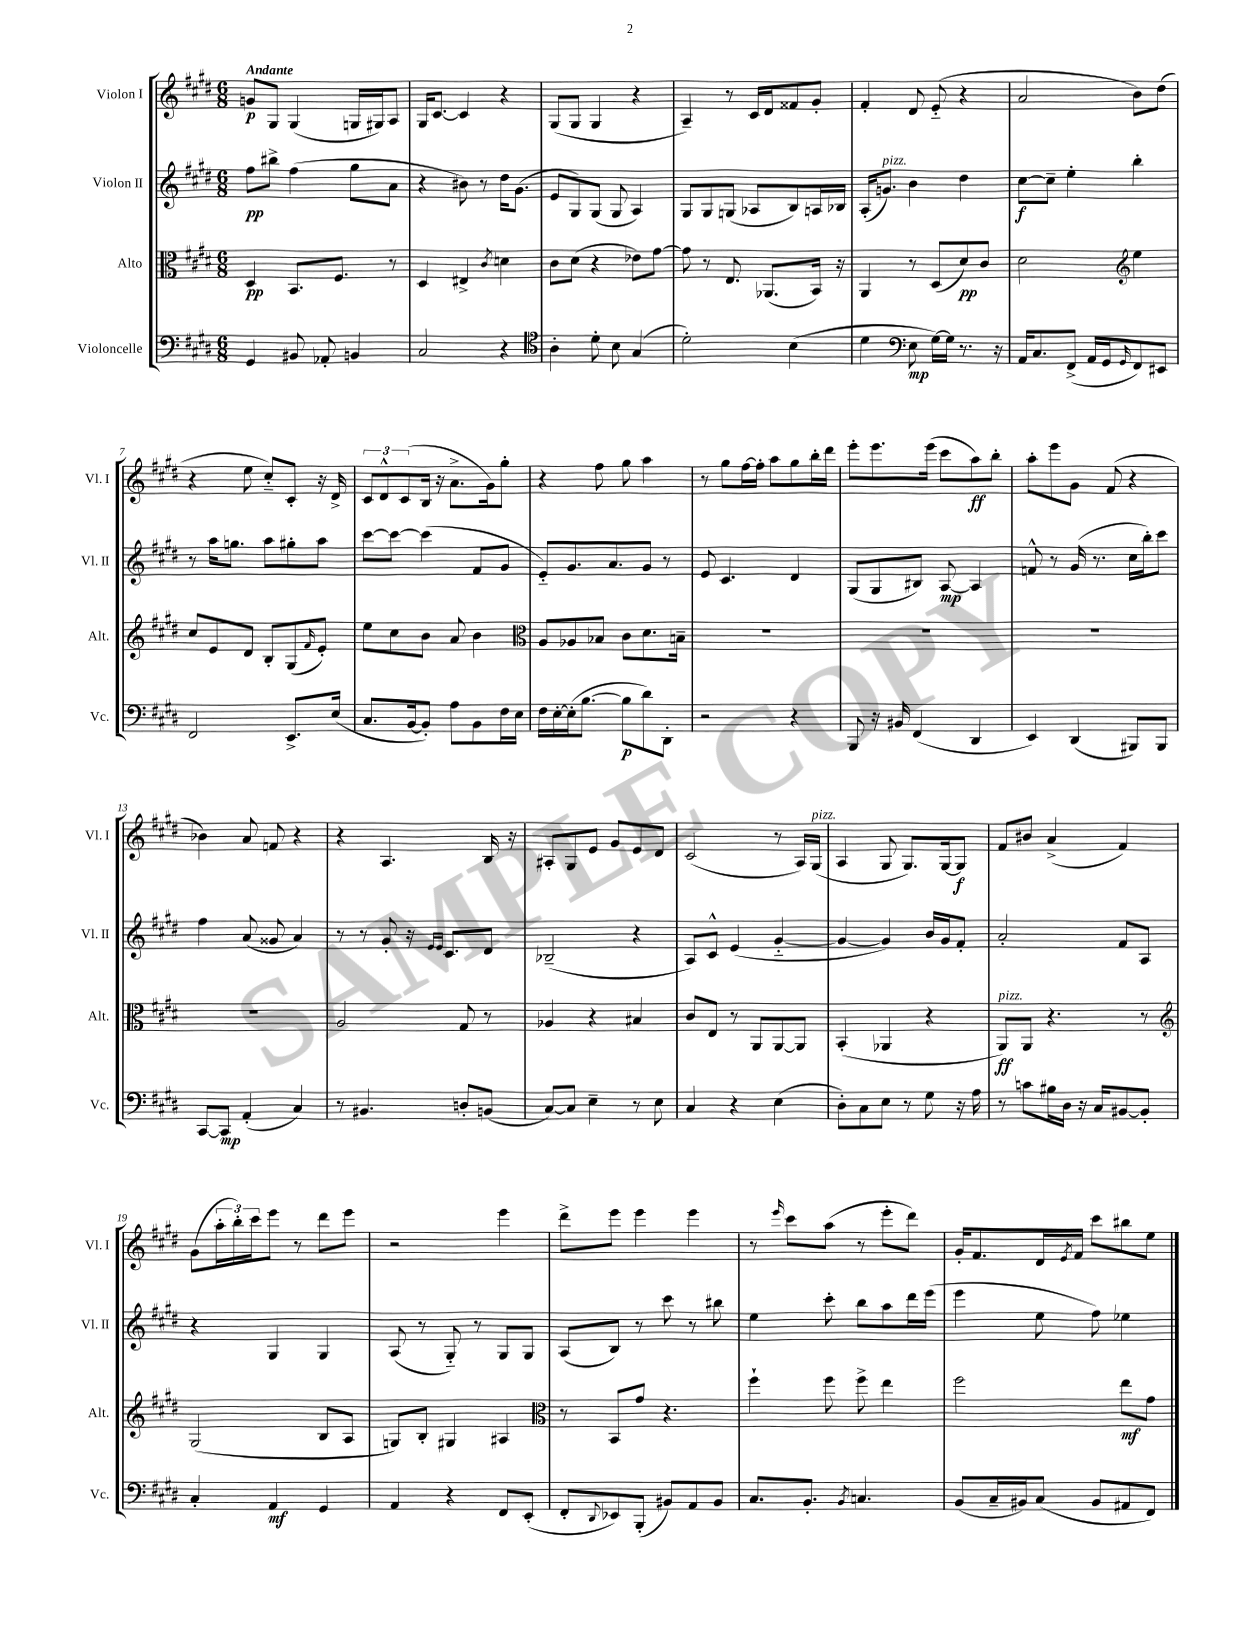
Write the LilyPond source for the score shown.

<<
\new StaffGroup <<
\new Staff = "s0" \with { instrumentName = "Violon I" shortInstrumentName = "Vl. I" } {
    \clef treble \key e \major \numericTimeSignature \time 6/8 \tempo "Andante"
    g'8\p gis8 gis4( g16 gis16) a8 |
    gis16 cis'8.~ cis'4 r4 |
    gis8( gis8 gis4 r4 |
    a4--) r8 cis'16 dis'16 fisis'8 gis'8-. |
    fis'4-. dis'8 e'8-_( r4 |
    a'2 b'8) dis''8( |
    r4 e''8 cis''8-_) cis'8-. r16 dis'16-> |
    \tuplet 3/2 { cis'8 dis'8-^ cis'8( } b16 r16 a'8.-> gis'16) gis''8-. |
    r4 fis''8 gis''8 a''4 |
    r8 gis''8 fis''16~ fis''16-. a''8 gis''8 b''16-. dis'''16 |
    e'''8-. e'''8. e'''16( cis'''8 a''8\ff) b''8-. |
    a''8-. e'''8 gis'8 fis'8( r4 |
    bes'4) a'8 f'8 r4 |
    r4 a4. b16 r16 |
    ais8-. gis8 e'8 gis'8 e'8 dis'8 |
    cis'2( r8 a16) gis16^\markup { \italic "pizz." }( |
    a4 gis8 gis8.) gis16~ gis8\f |
    fis'8 bis'8 a'4->( fis'4) |
    gis'8( \tuplet 3/2 { a''16-. b''16-.) cis'''16 } e'''8 r8 dis'''8 e'''8 |
    r2 e'''4 |
    dis'''8-> e'''8 e'''4 e'''4 |
    r8 \grace { e'''16 } cis'''8 a''8( r8 e'''8-. dis'''8) |
    gis'16-. fis'8. dis'16 \acciaccatura { e'8 } fis'16 cis'''8 bis''8 e''8 \bar "|." |
}
\new Staff = "s1" \with { instrumentName = "Violon II" shortInstrumentName = "Vl. II" } {
    \clef treble \key e \major \numericTimeSignature \time 6/8
    fis''8\pp bis''8-> fis''4( gis''8 a'8 |
    r4 bis'8) r8 dis''16 gis'8.( |
    e'8 gis8) gis8( gis8 a4) |
    gis8 gis8 g8( aes8 b8) a16 bes16 |
    a16-.( g'8.^\markup { \italic "pizz." }) b'4 dis''4 |
    cis''8~\f cis''8-- e''4-. b''4-. |
    r8 a''16 g''8. a''8 gis''8-. a''8 |
    cis'''8~ cis'''8~ cis'''4( fis'8 gis'8 |
    e'8-_) gis'8. a'8. gis'8 r8 |
    e'8 cis'4. dis'4 |
    gis8( gis8 bis8) a8~\mp a4 |
    f'8-^ r8 gis'16( r8. cis''16 b''16-.) cis'''8 |
    fis''4 a'8( gisis'8 a'4) |
    r8 r8 gis'8-. r16 \grace { e'16 e'16 } cis'8. dis'8 |
    bes2--( r4 |
    a8) cis'8-^ e'4( gis'4~-_ |
    gis'4~ gis'4) b'16 gis'16 fis'8-. |
    a'2-. fis'8 a8 |
    r4 gis4 gis4 |
    a8( r8 gis8-_) r8 gis8 gis8 |
    a8( b8) r8 cis'''8 r8 bis''8 |
    e''4 cis'''8-. b''8 a''8 dis'''16 e'''16( |
    e'''4 e''8 fis''8) ees''4 \bar "|." |
}
\new Staff = "s2" \with { instrumentName = "Alto" shortInstrumentName = "Alt." } {
    \clef alto \key e \major \numericTimeSignature \time 6/8
    dis4\pp b,8. fis8. r8 |
    dis4 eis4-> \acciaccatura { cis'8 } d'4 |
    cis'8 dis'8( r4 ees'8) gis'8~ |
    gis'8 r8 e8. aes,8.( b,16) r16 |
    a,4 r8 dis8( dis'8\pp) cis'8 |
    dis'2 \clef treble e''4 |
    cis''8 e'8 dis'8 b8-. gis8( \grace { fis'16 } e'8-.) |
    e''8 cis''8 b'8 a'8 b'4 |
    \clef alto a8 aes8 bes8 cis'8 dis'8. b16-- |
    R2. |
    R2. |
    R2. |
    R2. |
    a2 gis8 r8 |
    aes4 r4 bis4 |
    cis'8 e8 r8 a,8 a,8~ a,8 |
    b,4-.( aes,4 r4 |
    a,8\ff^\markup { \italic "pizz." }) a,8 r4. r8 |
    \clef treble gis2( b8 a8 |
    g8) b8-. gis4 ais4 |
    \clef alto r8 b,8 gis'8 r4. |
    fis''4-! fis''8 fis''8-> e''4 |
    fis''2 e''8\mf gis'8 \bar "|." |
}
\new Staff = "s3" \with { instrumentName = "Violoncelle" shortInstrumentName = "Vc." } {
    \clef bass \key e \major \numericTimeSignature \time 6/8
    gis,4 bis,8 aes,8-. b,4 |
    cis2 r4 |
    \clef tenor a4-. dis'8-. b8 gis4( |
    dis'2-.) b4( |
    dis'4 \clef bass e8\mp gis16~) gis16 r8. r16 |
    a,16 cis8. fis,8->( a,16 gis,16 \grace { gis,16 } fis,8) eis,8 |
    fis,2 e,8.-> e16( |
    cis8. b,16~ b,8-.) a8 b,8 fis16 e16 |
    fis16 e16~-. e16-.( b8.~ b8\p dis'8) dis,8-. |
    r2 r4 |
    b,,8 r16 bis,16 fis,4( dis,4 |
    e,4) dis,4( bis,,8) bis,,8 |
    cis,8~ cis,8\mp a,4-.( cis4) |
    r8 bis,4. d8-. b,8( |
    cis8~) cis8 e4-- r8 e8 |
    cis4 r4 e4( |
    dis8-.) cis8 e8 r8 gis8 r16 a16 |
    r8 c'8 bis16 dis16 r16 cis16 bis,8~ bis,8-. |
    cis4-. a,4\mf gis,4 |
    a,4 r4 fis,8 e,8-.( |
    fis,8-. \appoggiatura { dis,8 } ees,8) b,,8-.( bis,8) a,8 bis,8 |
    cis8. b,8.-. \acciaccatura { b,8 } c4. |
    b,8( cis16-- bis,16) cis8( bis,8 ais,8 fis,8) \bar "|." |
}
>>
>>
